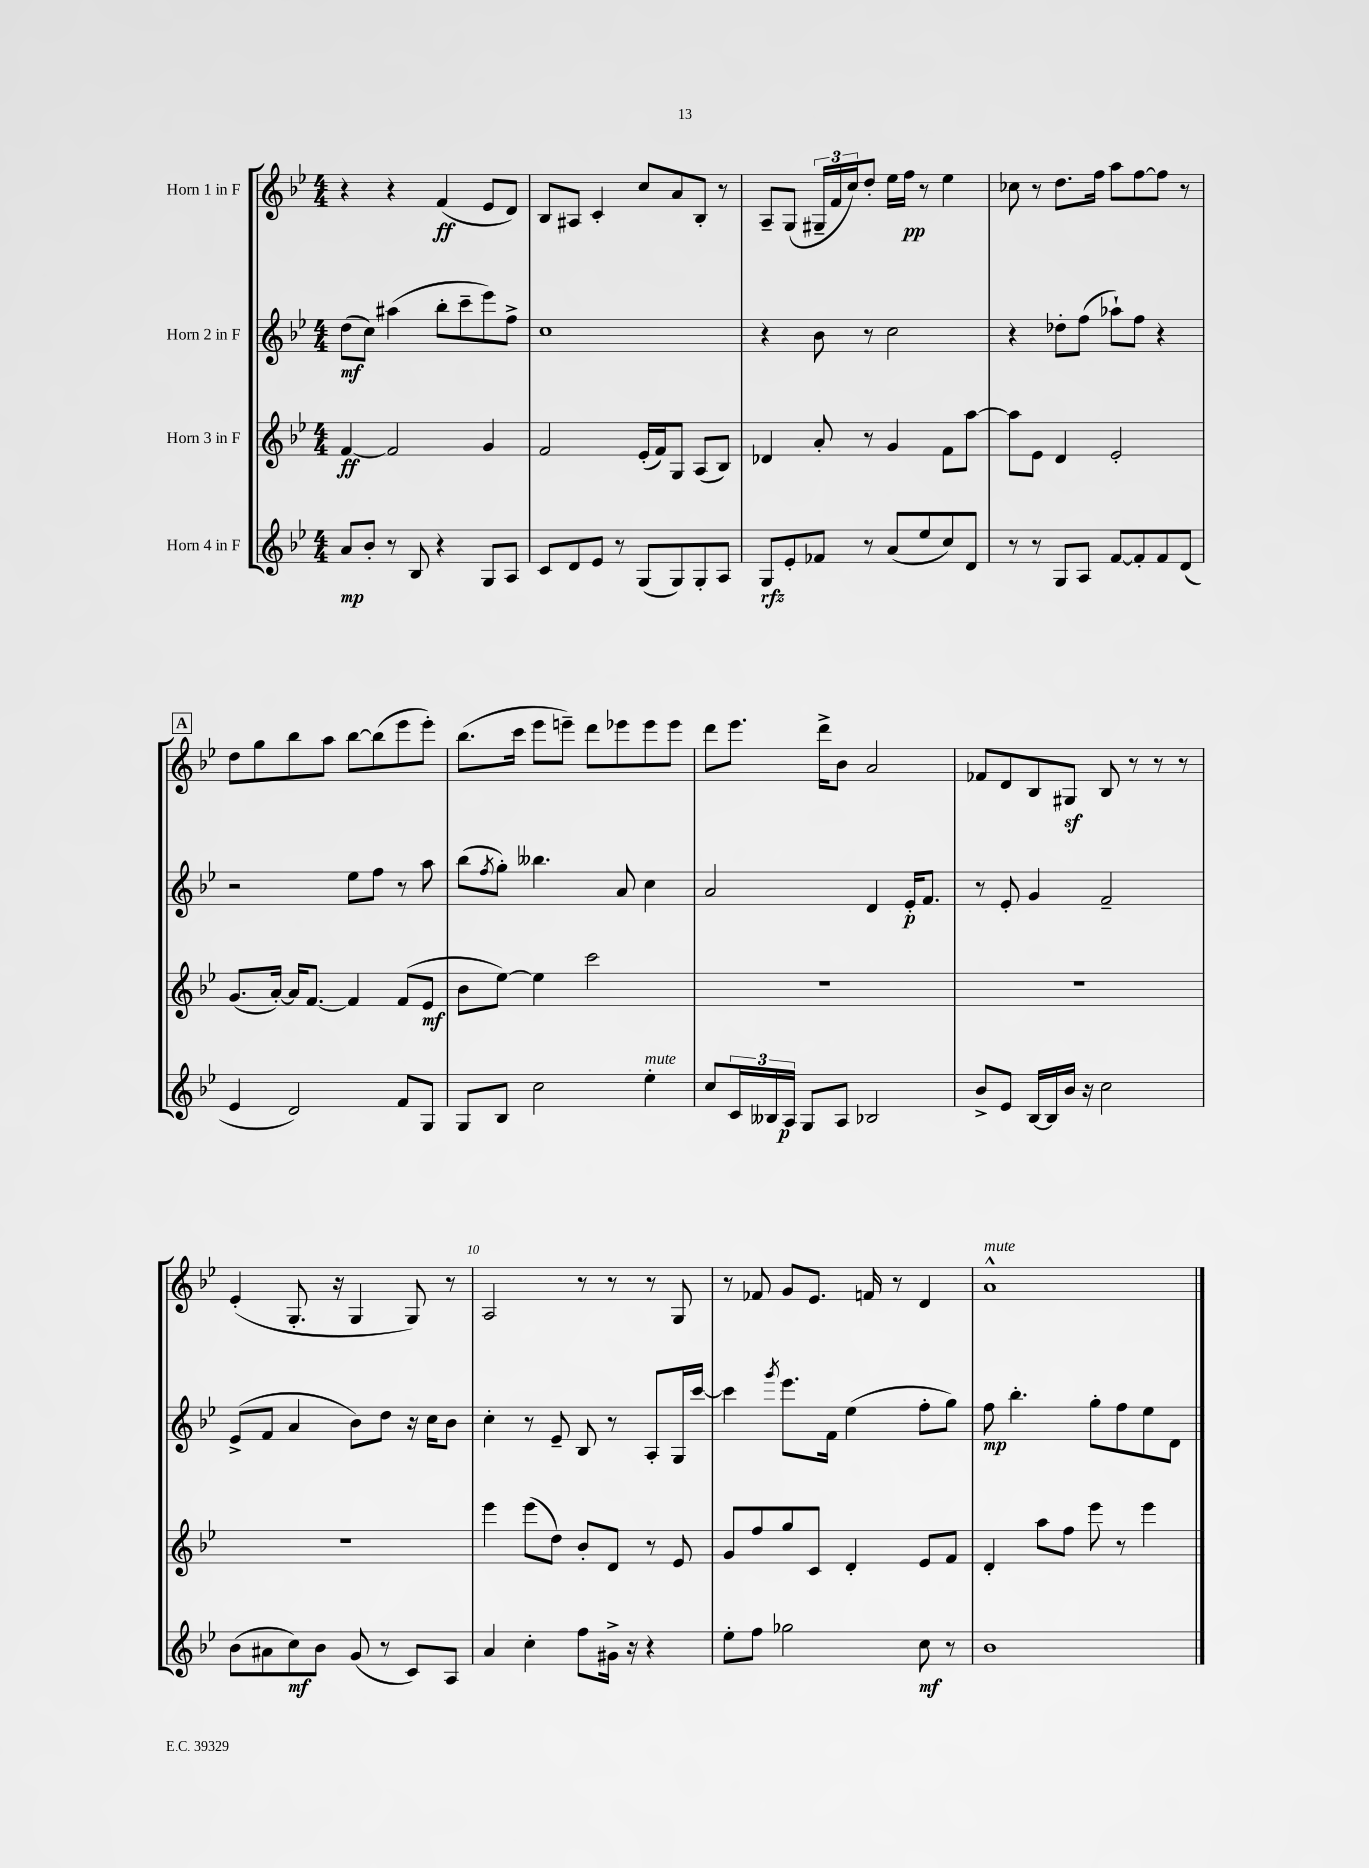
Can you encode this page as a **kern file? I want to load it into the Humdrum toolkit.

**kern	**kern	**kern	**kern
*staff4	*staff3	*staff2	*staff1
*clefG2	*clefG2	*clefG2	*clefG2
*k[b-e-]	*k[b-e-]	*k[b-e-]	*k[b-e-]
*M4/4	*M4/4	*M4/4	*M4/4
8a	[4f	(8dd	4r
8b-'	.	8cc)	.
8r	2f]	(4aa#	4r
8B-	.	.	.
4r	.	8bb-'	(4f
.	.	8ccc~	.
8G	4g	8eee-)	8e-
8A	.	8ff^	8d)
=	=	=	=
8c	2f	1cc	8B-
8d	.	.	8A#
8e-	.	.	4c'
8r	.	.	.
(8G	(16e-'	.	8cc
.	16f)	.	.
8G)	8G	.	8a
8G'	(8A	.	8B-'
8A	8B-)	.	8r
=	=	=	=
8G	4d-	4r	8A~
8e-'	.	.	(8G
8f-	8a'	8b-	24G#~
.	.	.	24f
.	.	.	24cc)
8r	8r	8r	8dd'
(8a	4g	2cc	16ee-
.	.	.	16ff
8ee-	.	.	8r
8cc)	8f	.	4ee-
8d	[8aa	.	.
=	=	=	=
8r	8aa]	4r	8cc-
8r	8e-	.	8r
8G	4d	8dd-'	8.dd
8A	.	(8ff	.
.	.	.	16ff
[8f	2e-'	8aa-`)	8aa
8f']	.	8ff	[8ff
8f	.	4r	8ff]
(8d	.	.	8r
=	=	=	=
4e-	(8.g	2r	8dd
.	.	.	8gg
.	[16a')	.	.
2d)	16a]	.	8bb-
.	[8.f	.	.
.	.	.	8aa
.	4f]	8ee-	[8bb-
.	.	8ff	(8bb-]
8f	(8f	8r	8eee-
8G	8e-	8aa	8eee-')
=	=	=	=
8G	8b-	(8bb-	(8.bb-
.	.	8qff	.
8B-	[8ee-)	8gg')	.
.	.	.	16ccc
2cc	4ee-]	4.bb--	8eee-
.	.	.	8eee~)
.	2ccc	.	8ddd
.	.	8a	8eee-
4ee-'	.	4cc	8eee-
.	.	.	8eee-
=	=	=	=
8cc	1r	2a	8ddd
24c	.	.	8.eee-
24B--	.	.	.
24A	.	.	.
8G	.	.	.
.	.	.	16ddd^
8A	.	.	8b-
2B-	.	4d	2a
.	.	16e-'	.
.	.	8.f	.
=	=	=	=
8b-^	1r	8r	8f-
8e-	.	8e-'	8d
[16B-	.	4g	8B-
16B-]	.	.	.
16b-	.	.	8G#
16r	.	.	.
2cc	.	2f~	8B-
.	.	.	8r
.	.	.	8r
.	.	.	8r
=	=	=	=
(8b-	1r	(8e-^	(4e-'
8a#	.	8f	.
8cc)	.	4a	8.G'
8b-	.	.	.
.	.	.	16r
(8g	.	8b-)	4G
8r	.	8dd	.
8c)	.	16r	8G)
.	.	16cc	.
8A	.	8b-	8r
=	=	=	=
4a	4eee-	4cc'	2A
4cc'	(8eee-	8r	.
.	8dd)	8e-~	.
8ff	8b-'	8B-	8r
16g#^	8d	8r	8r
16r	.	.	.
4r	8r	8A'	8r
.	8e-	16G	8G
.	.	[16ccc	.
=	=	=	=
8ee-'	8g	4ccc]	8r
8ff	8ff	.	8f-
.	.	8qggg	.
2gg-	8gg	8.eee-	8g
.	8c	.	8.e-
.	.	16f	.
.	4d'	(4ee-	.
.	.	.	16f
.	.	.	8r
8cc	8e-	8ff'	4d
8r	8f	8gg)	.
=	=	=	=
1b-	4d'	8ff	1a^^
.	.	4.bb-'	.
.	8aa	.	.
.	8ff	.	.
.	8eee-	8gg'	.
.	8r	8ff	.
.	4eee-	8ee-	.
.	.	8d	.
==	==	==	==
*-	*-	*-	*-
